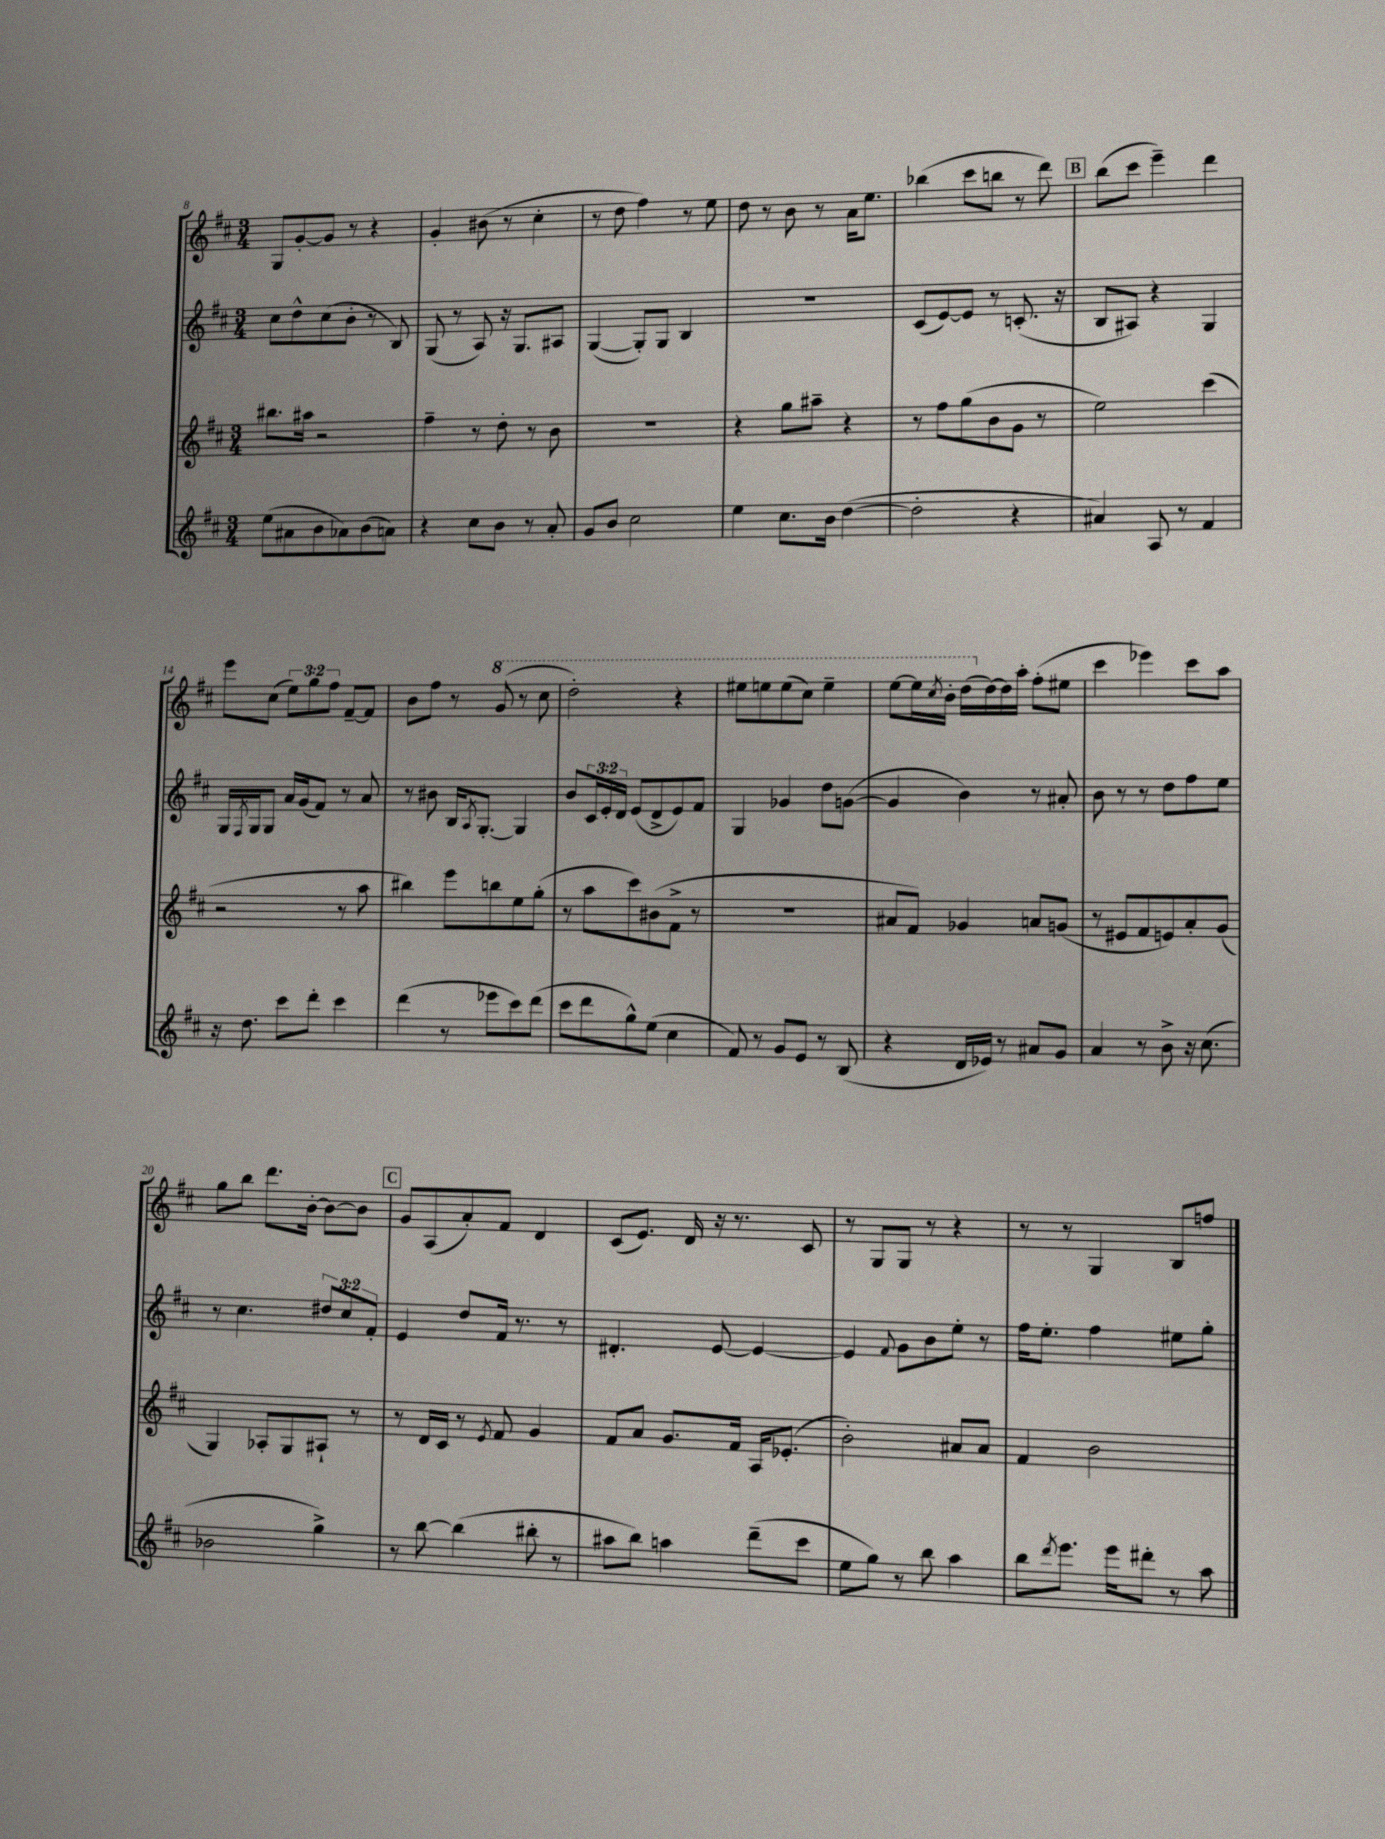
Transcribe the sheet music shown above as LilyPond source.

<<
\new StaffGroup <<
\new Staff = "s0" {
    \clef treble \key d \major \numericTimeSignature \time 3/4 \override Staff.TupletNumber.text = #tuplet-number::calc-fraction-text
    g8 g'8~-. g'8 r8 r4 |
    g'4-. bis'8( r8 cis''4-. |
    r8 d''8 fis''4) r8 e''8 |
    d''8 r8 b'8 r8 a'16 e''8. |
    bes''4( cis'''8 b''8 r8 d'''8) |
    \mark \markup { \box "B" } b''8( cis'''8 e'''4--) d'''4 |
    e'''8 cis''8( \tuplet 3/2 { e''8) g''8 fis''8 } fis'8~-- fis'8 |
    b'8 fis''8 r8 \ottava #1 g''8( r8 cis'''8 |
    d'''2-.) r4 |
    eis'''8 e'''8 e'''8( cis'''8) e'''4-- |
    e'''8~ e'''16 \acciaccatura { cis'''8 } b''16-. d'''16( \ottava #0 d''16~) d''16 a''16-. fis''8-.( eis''8 |
    cis'''4 ees'''4) cis'''8 a''8 |
    g''8 b''8 d'''8. b'16~-. b'8~ b'8 |
    \mark \markup { \box "C" } g'8 a8( a'8-.) fis'8 d'4 |
    cis'8( e'8.) d'16 r16 r8. cis'8 |
    r8 g8 g8 r8 r4 |
    r8 r8 g4 b8 f''8 \bar "|." |
}
\new Staff = "s1" {
    \clef treble \key d \major \numericTimeSignature \time 3/4 \override Staff.TupletNumber.text = #tuplet-number::calc-fraction-text
    cis''8 d''8-^ cis''8( b'8-. r8 b8) |
    g8( r8 a8) r16 g8. ais8 |
    g4~( g8-.) g8 b4 |
    R2. |
    cis'8( e'8~) e'8 r8 c'8.-.( r16 |
    \mark \markup { \box "B" } b8 ais8) r4 g4 |
    g16 \acciaccatura { fis8 } g16 g8 a'16 g'16( fis'8) r8 a'8 |
    r8 bis'8 b16 \acciaccatura { a8 } g8.~-. g4 |
    b'8 \tuplet 3/2 { cis'16 e'16-. d'16 } e'8( d'8-> e'8) fis'8 |
    g4 ges'4 d''8 g'8~( |
    g'4 b'4) r8 ais'8-. |
    b'8 r8 r8 d''8 fis''8 e''8 |
    r8 cis''4. \tuplet 3/2 { dis''8 cis''8 fis'8-. } |
    \mark \markup { \box "C" } e'4 d''8 fis'16 r8. r8 |
    dis'4.-. e'8~ e'4~ |
    e'4 \appoggiatura { fis'8 } g'8 b'8 e''8-. r8 |
    fis''16 e''8.-. fis''4 eis''8 g''8-. \bar "|." |
}
\new Staff = "s2" {
    \clef treble \key d \major \numericTimeSignature \time 3/4
    bis''8. ais''16 r2 |
    fis''4-- r8 d''8-. r8 b'8 |
    R2. |
    r4 g''8 ais''8-- r4 |
    r8 fis''8 g''8( b'8 g'8 r8 |
    \mark \markup { \box "B" } e''2) cis'''4( |
    r2 r8 a''8 |
    bis''4) e'''8 b''8 e''8 g''8-.( |
    r8 a''8 cis'''8) bis'8( fis'8-> r8 |
    R2. |
    ais'8 fis'8) ges'4 a'8 g'8( |
    r8 eis'8 fis'8 e'8) a'8-. g'8( |
    g4) aes8-. g8 ais8-! r8 |
    \mark \markup { \box "C" } r8 d'16 cis'16 r8 \acciaccatura { e'8 } fis'8 g'4 |
    fis'8 a'8 g'8. fis'16 a16 ees'8.-.( |
    b'2-.) ais'8 ais'8 |
    fis'4 b'2 \bar "|." |
}
\new Staff = "s3" {
    \clef treble \key d \major \numericTimeSignature \time 3/4
    e''8( ais'8 b'8 aes'8) b'8( a'8) |
    r4 cis''8 b'8 r8 a'8-. |
    g'8 b'8 cis''2 |
    e''4 cis''8. b'16 d''4~( |
    d''2-. r4 |
    \mark \markup { \box "B" } ais'4) a8 r8 fis'4 |
    r16 d''8. cis'''8 d'''8-. cis'''4 |
    d'''4( r8 ees'''8 cis'''8) d'''8( |
    cis'''8 d'''8 g''8-^) e''8( cis''4 |
    fis'8) r8 g'8 e'8 r8 b8( |
    r4 d'16 ees'16) r8 ais'8 g'8 |
    a'4 r8 b'8-> r16 cis''8.( |
    bes'2 g''4->) |
    \mark \markup { \box "C" } r8 b''8~ b''4( bis''8-. r8 |
    ais''8 b''8) a''4 d'''8--( cis'''8 |
    e''8 g''8) r8 b''8 a''4 |
    b''8 \acciaccatura { d'''8 } e'''8. e'''16 dis'''8-. r8 a''8 \bar "|." |
}
>>
>>
\layout { \context { \Score currentBarNumber = #8 } }
